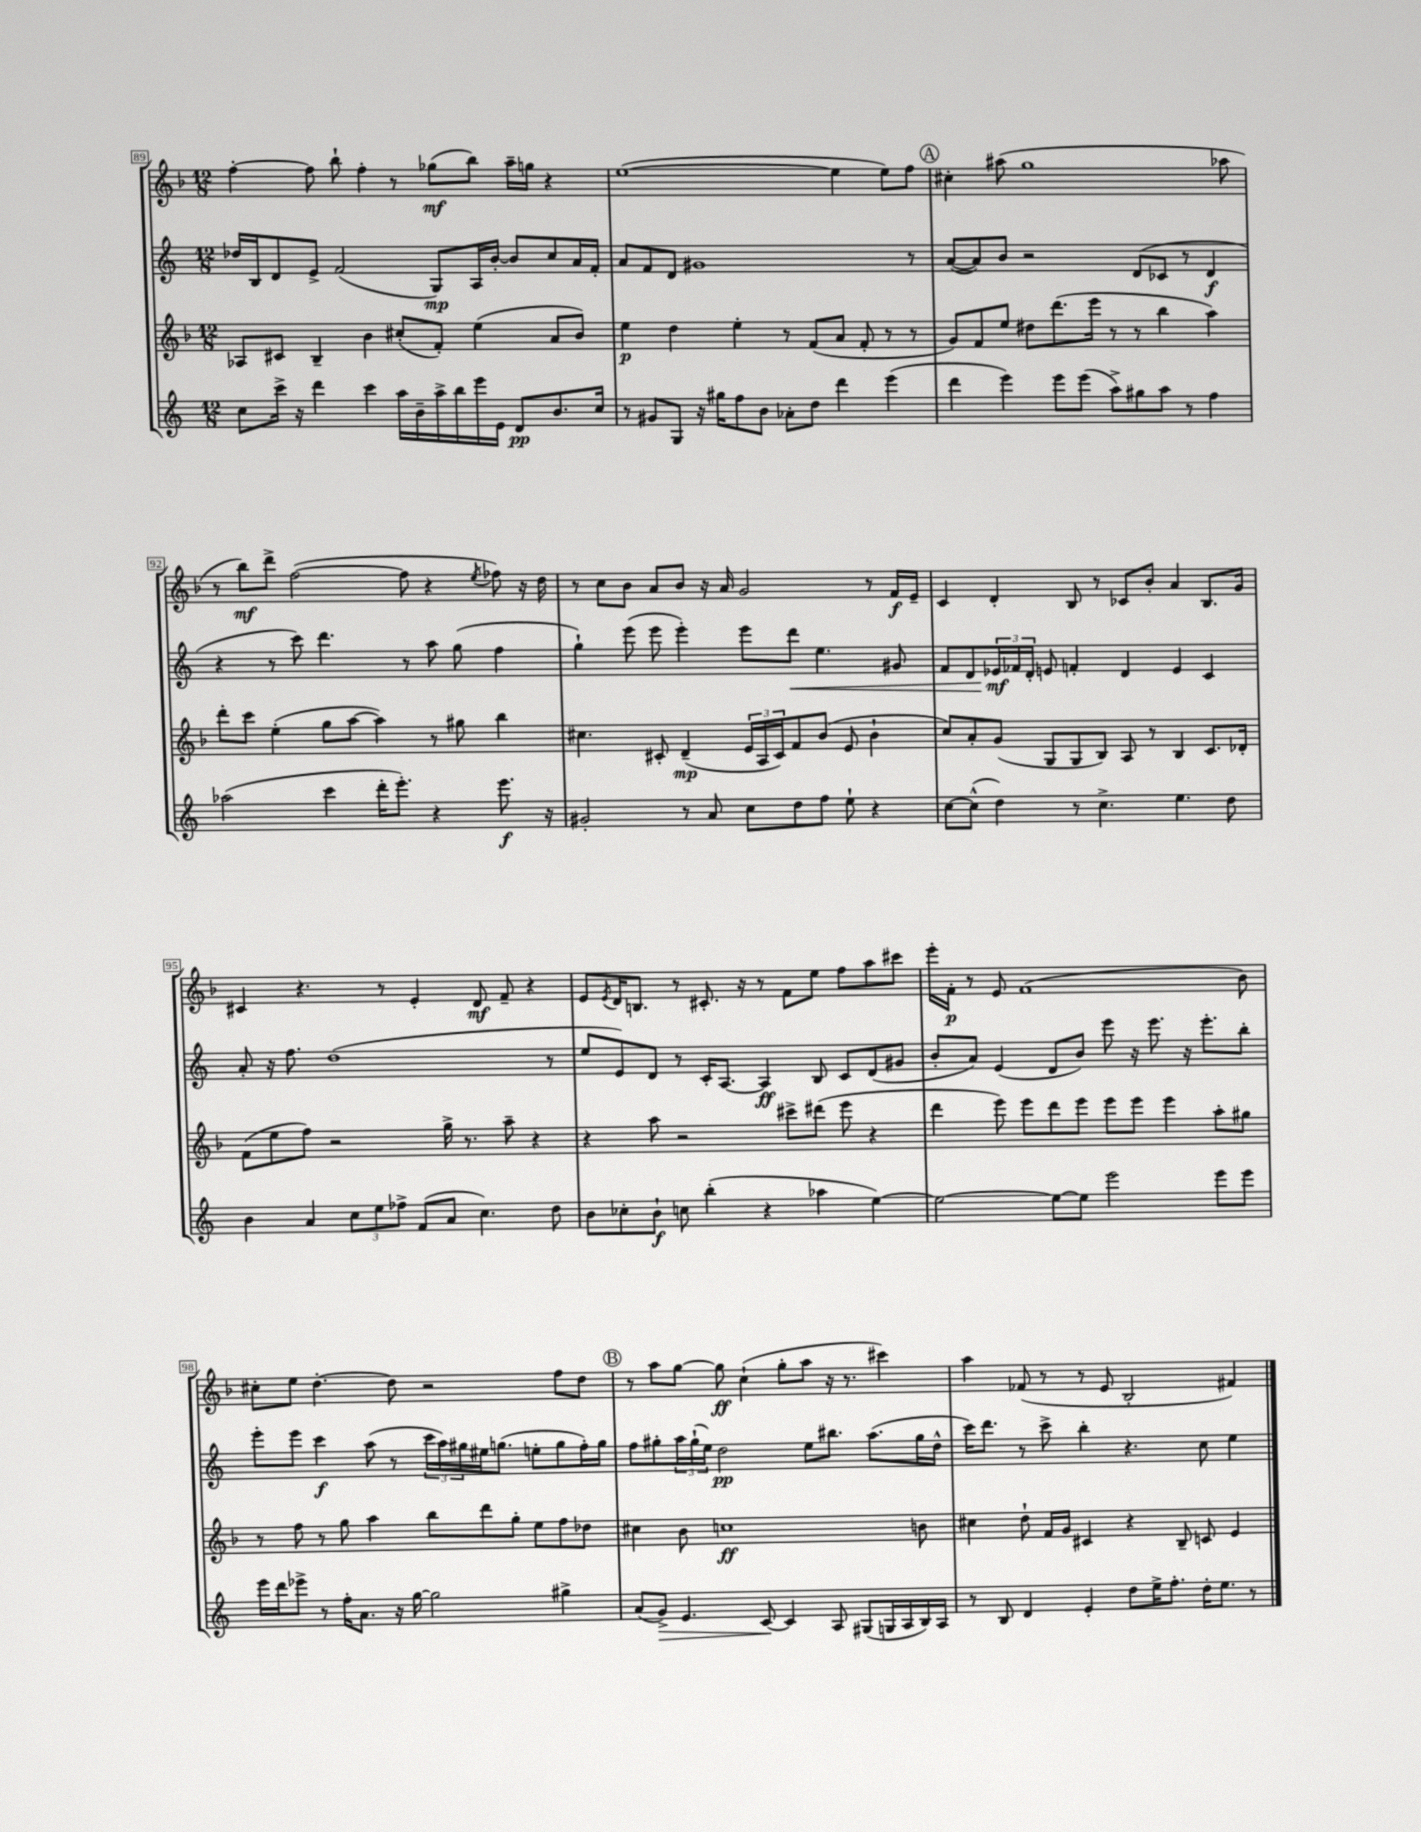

**kern	**kern	**kern	**kern
*staff4	*staff3	*staff2	*staff1
*clefG2	*clefG2	*clefG2	*clefG2
*k[]	*k[b-]	*k[]	*k[b-]
*M12/8	*M12/8	*M12/8	*M12/8
8cc	8A-	16dd-	[4ff'
.	.	16B	.
16ccc^	8c#	8d	.
16r	.	.	.
4ddd	4B-~	8e^	8ff]
.	.	(2f	8bb-`
4ccc	4b-	.	4ff'
16aa	(8cc#'	.	8r
16b~	.	.	.
16aa^	8f')	8G)	(8gg-
16bb	.	.	.
16eee	(4ee	16A	8bb-)
16e	.	[16b'	.
8d	.	8b]	16aa~
.	.	.	16gg
8.b	8a	8cc	4r
.	8b-)	16a	.
16cc	.	16f'	.
=	=	=	=
8r	4ee	8a	([1ee
8g#	.	8f	.
8G	4dd	8d	.
16r	.	1g#	.
16gg#	.	.	.
8ff	4ee'	.	.
8b	.	.	.
8a-'	8r	.	.
8dd	(8f	.	.
4ddd	8a	.	4ee]
.	8f'	.	.
(4eee	8r	.	8ee)
.	8r	8r	8ff
=	=	=	=
4ddd	8g)	([8a	4cc#'
.	8f	8a])	.
4eee)	8ee	8b	(8aa#
.	8dd#	2r	1gg
8eee	(8.ddd	.	.
(8eee	.	.	.
.	16eee	.	.
8aa^)	8r	.	.
8gg#	8r	(8d	.
8aa	4bb-	8c-	.
8r	.	8r	.
4ff	4aa)	4d	.
.	.	.	8aa-
=	=	=	=
(2aa-	8ddd'	4r	8r
.	8ccc	.	8bb-)
.	(4ee'	8r	8ddd^
.	.	8ccc)	([2ff
4ccc	8gg	4.ddd	.
.	[8aa	.	.
16ddd'	4aa])	.	.
8.eee')	.	.	.
.	.	8r	8ff]
4r	8r	8aa	4r
.	8gg#	(8gg	.
.	.	.	8qee
8.eee	4bb-	4ff	8ff-)
.	.	.	16r
16r	.	.	16dd
=	=	=	=
2g#'	4.cc#	4gg`)	8r
.	.	.	8cc
.	.	(8eee	8b-
.	8c#'	8eee	8a
8r	(4d~	4eee')	8b-
8a	.	.	16r
.	.	.	16a
8cc	24e	8eee	2g
.	24A	.	.
.	24c#)	.	.
8dd	8f	8ddd	.
8ff	(8b-	4.ee	.
8ee`	8e	.	.
4r	4b-`	.	8r
.	.	8g#	16f
.	.	.	16e~
=	=	=	=
[8cc	8cc)	8f	4c
(8cc^^]	8a'	8d	.
4dd)	(8g	24e-	4d'
.	.	24f-	.
.	.	24d'	.
.	8G	8e	.
8r	8G	4f'	8B-
4.cc^	8B-)	.	8r
.	8A	4d	8c-
.	8r	.	8b-'
4.ee	4B-	4e	4a
.	8.c	4c	8.B-
8dd	.	.	.
.	16d-'	.	16g
=	=	=	=
4b	(8f	8a'	4c#
.	8ee	16r	.
.	.	8.ff	.
4a	8ff)	.	4.r
.	2r	(1dd	.
12cc	.	.	.
12ee	.	.	.
.	.	.	8r
12ff-^	.	.	.
(8f	.	.	4e'
8a	16gg^	.	.
.	8.r	.	.
4.cc)	.	.	8d
.	8aa~	.	8f~
.	4r	.	4r
8dd	.	8r	.
=	=	=	=
8b	4r	8ee	8e
.	.	.	8qe
8cc-'	.	8e)	16d
.	.	.	8.B
8b`	8aa	8d	.
8cc	2r	8r	8r
(4bb'	.	16c'	8.c#'
.	.	[8.A	.
.	.	.	16r
4r	.	4A]	8r
.	8ccc#^	.	8f
4aa-	(8ddd#	8B	8ee
.	8eee	8c	8ff
[4ee)	4r	(8d	8aa
.	.	8g#	8ccc#
=	=	=	=
2ee_	4ddd	8b'	16eee'
.	.	.	16f'
.	.	8a)	8r
.	8eee)	(4e	8e
.	8eee	.	(1f
8ee_	8ddd	8d	.
8ee]	8eee	8b)	.
2eee	8eee	8eee	.
.	8eee	16r	.
.	.	8.eee	.
.	4eee	.	.
.	.	16r	.
.	.	8.eee'	.
8eee	8aa'	.	.
8eee	8gg#	8bb'	8b-)
=	=	=	=
16eee	8r	8eee'	8cc#'
16ddd	.	.	.
8eee-^	8ff	8eee	8ee
8r	8r	4ccc	[4.dd'
16ff'	8gg	.	.
8.a	.	.	.
.	4aa	(8aa	.
16r	.	8r	8dd]
[16gg	.	.	.
2gg]	8bb-	24ccc	2r
.	.	24aa)	.
.	.	24gg#	.
.	8ddd	16ee#	.
.	.	(8.gg	.
.	8gg'	.	.
.	8ee	8ee'	.
4gg#^	8ff	8gg	8ff
.	8dd-	16ff')	8dd
.	.	16gg	.
=	=	=	=
(8a	4cc#	8ff	8r
8g^)	.	8gg#'	8aa
4.e	8b-	24aa	[8gg
.	.	(24gg#`	.
.	.	24ee)	.
.	1cc	2dd	8gg]
.	.	.	(4cc`
[8c	.	.	.
4c]	.	.	8gg'
.	.	8ee	8aa
8A	.	8.bb#	16r
.	.	.	8.r
(8G#	.	.	.
.	.	(8.aa	.
16G	.	.	4ccc#)
16A	.	.	.
16B)	8b	16gg#	.
16A	.	16dd^^	.
=	=	=	=
8r	4cc#	16ccc)	4aa
.	.	8.ddd	.
8B	.	.	.
4d	8dd`	8r	(8f-
.	16f	8ccc^	8r
.	16g	.	.
4e'	4c#	4bb'	8r
.	.	.	8e
8dd	4r	4.r	2B-'
16ee^	.	.	.
8.ff'	.	.	.
.	8B-~	.	.
16dd'	8c	8cc	.
8.ee	.	.	.
.	4e	4ee	4f#)
8r	.	.	.
==	==	==	==
*-	*-	*-	*-
